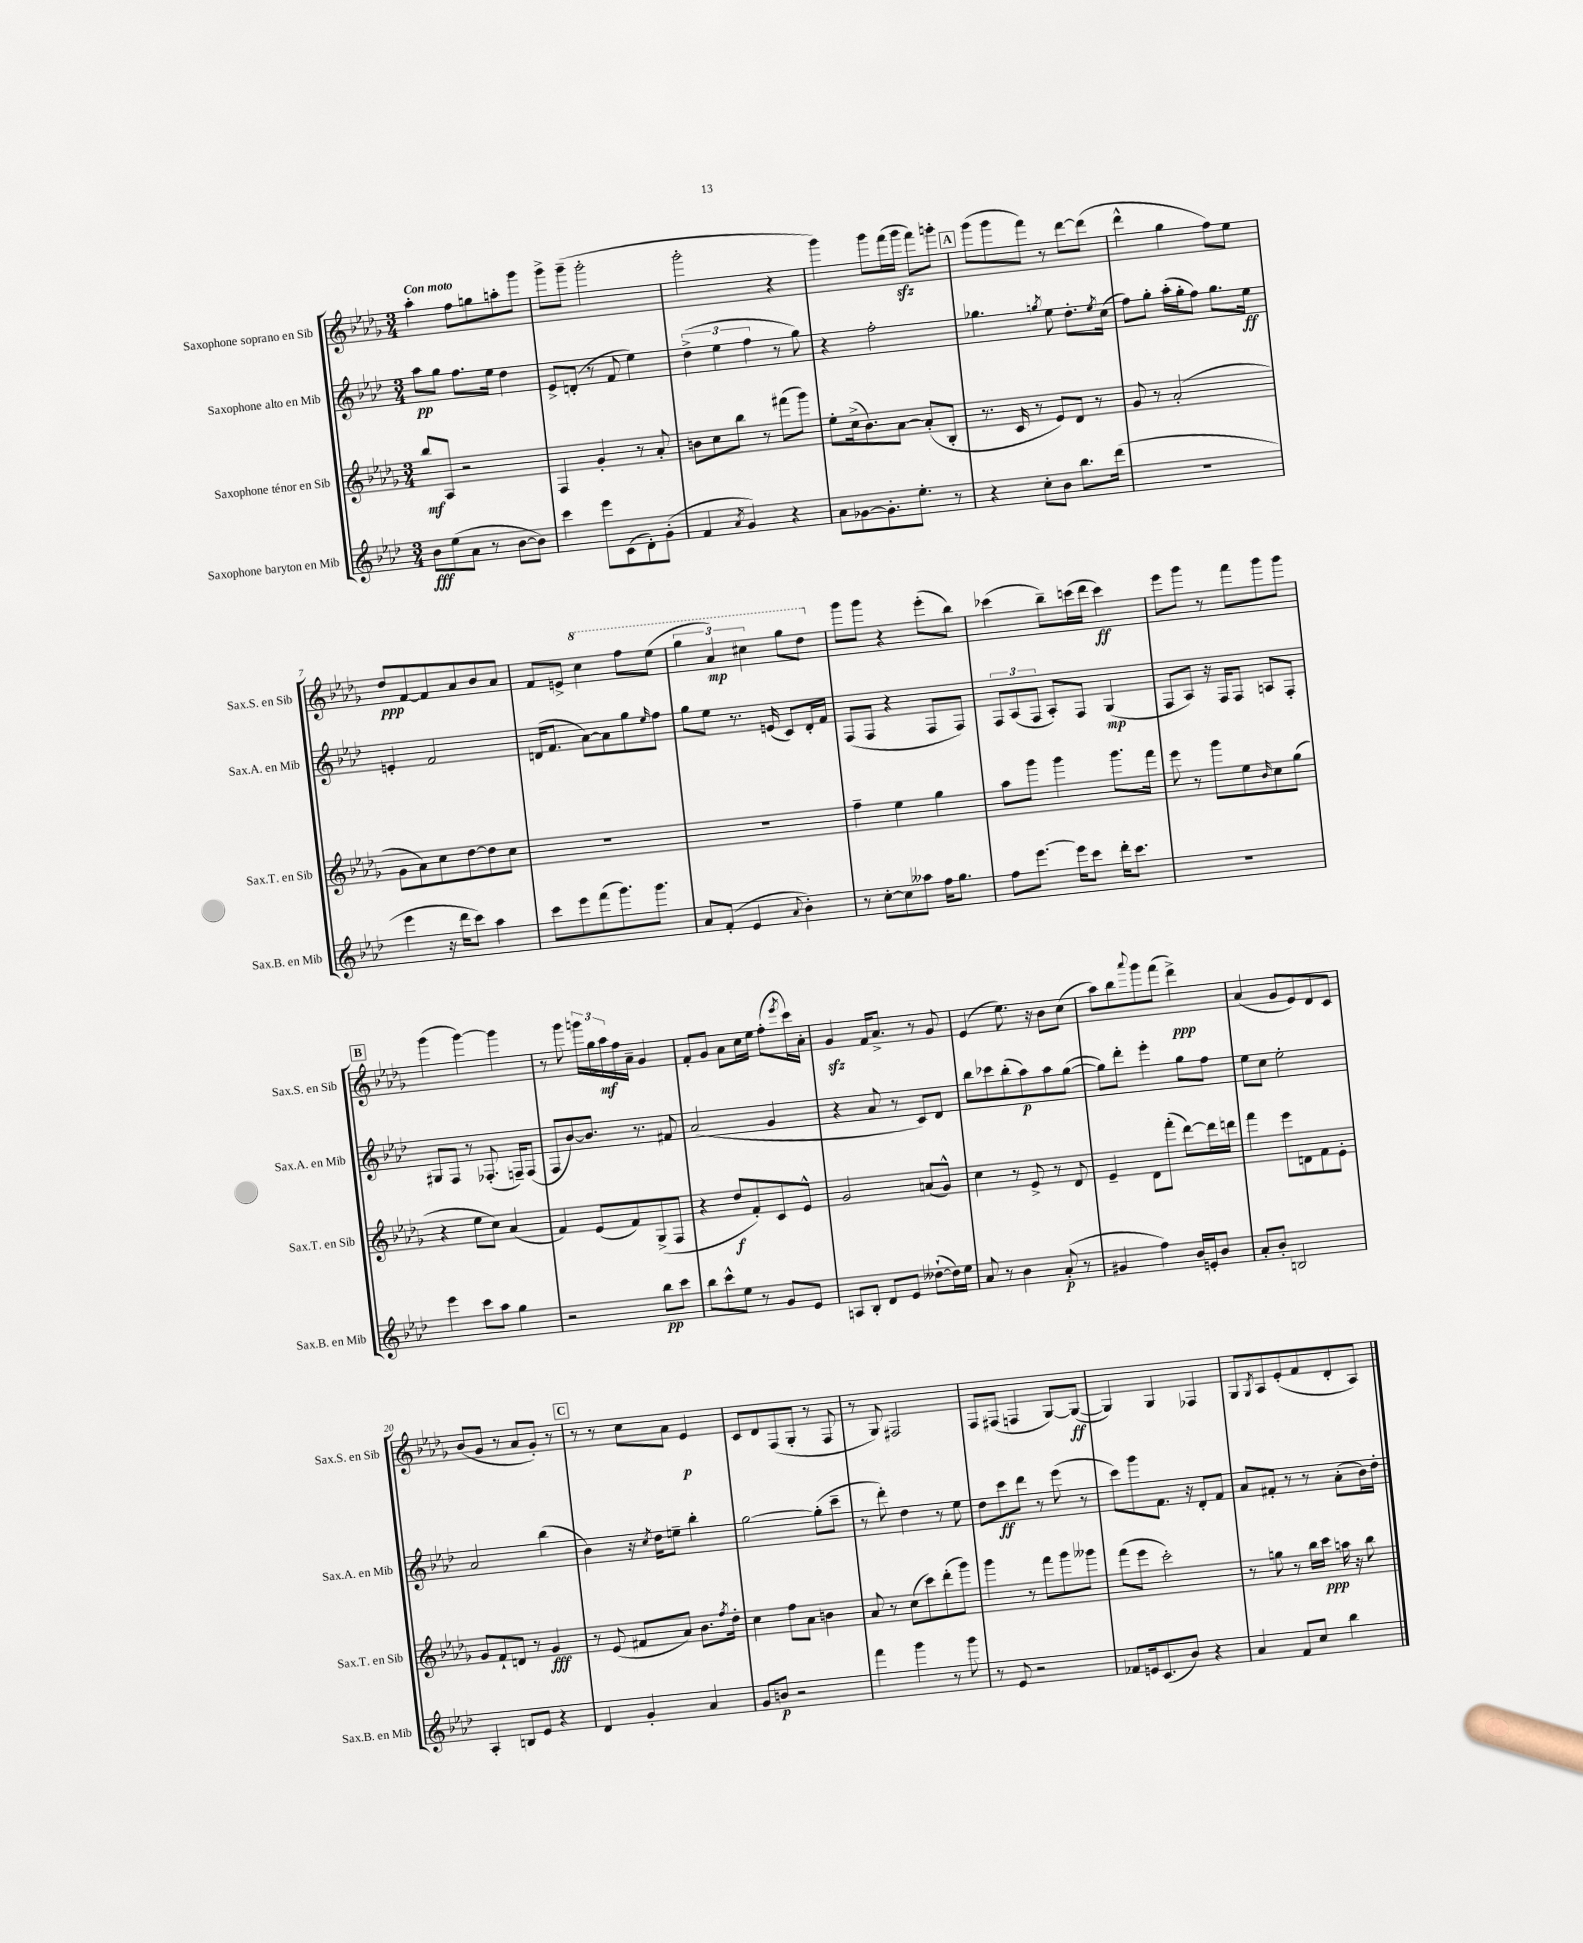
<<
\new StaffGroup <<
\new Staff = "s0" \with { instrumentName = "Saxophone soprano en Sib" shortInstrumentName = "Sax.S. en Sib" } {
    \clef treble \key des \major \numericTimeSignature \time 3/4 \tempo "Con moto"
    aes''4-. f''8 g''8 a''8-. ges'''8 |
    ges'''8-> ges'''8--( ges'''2-. |
    ges'''2-. r4 |
    ges'''4) ges'''8 f'''16( ges'''16\sfz f'''8) g'''8-. |
    \mark \markup { \box "A" } ges'''8( ges'''8 f'''8) r8 des'''8~ des'''8( |
    des'''4-^ ges''4 f''8) ees''8 |
    des''8\ppp f'8~ f'8 aes'8 bes'8 aes'8 |
    f'8 e'8-> \ottava #1 c'''4 f'''8 ees'''8( |
    \tuplet 3/2 { ges'''4 aes''4\mp) cis'''4 } ges'''8 des'''8 \ottava #0 |
    ges'''8 ges'''8 r4 ees'''8-.( bes''8) |
    ces'''4( bes''8--) c'''16( des'''16 c'''4\ff) |
    ees'''8 ges'''8 r8 f'''8 ges'''8 ges'''8 |
    \mark \markup { \box "B" } ges'''4( ges'''4~) ges'''4 |
    r8 ges'''8 \tuplet 3/2 { g'''16 ges''16 aes''16\mf } f''16 aes'16-- ges'4 |
    f'8-. ges'8 aes'8 c''16 ees''16 f''8-.( \acciaccatura { ees'''8 } c'''16) aes'16-. |
    ges'4\sfz f'16 aes'8.-> r8 ges'8 |
    ees'4( ees''8.) r16 bes'8 c''8( |
    aes''8) bes''8 \appoggiatura { aes'''8 } ges'''8 f'''8( des'''4->\ppp) |
    aes'4( ges'8 ees'8) des'8 c'8 |
    bes'8( ges'8 r8 aes'8 ges'8-.) r8 |
    \mark \markup { \box "C" } r8 r8 c''8 aes'8 ees'4\p |
    c'8 des'8 f8( ges8-. r8 f8 |
    r8 ges8) fis2 |
    f8 fis8( f4 ges8~) ges8~\ff( |
    ges4) ges4 fes4 |
    ges8 \acciaccatura { ges8 } aes8 ees'8-.( f'8 des'8-. aes8) \bar "|." |
}
\new Staff = "s1" \with { instrumentName = "Saxophone alto en Mib" shortInstrumentName = "Sax.A. en Mib" } {
    \clef treble \key aes \major \numericTimeSignature \time 3/4
    aes''8\pp g''8 f''8. ees''16 des''4 |
    ees'8-> d'8-.( r8 f'8 ees''4) |
    \tuplet 3/2 { des''4->( ees''4 f''4 } r8 g''8) |
    r4 f''2-. |
    \mark \markup { \box "A" } ges''4. \acciaccatura { g''8 } ees''8 des''8.-. \acciaccatura { ees''8 } c''16( |
    f''8) g''8-. aes''16-.( g''16-. f''8) g''8. ees''16\ff |
    e'4-. f'2 |
    d'16( f'8. aes'8~) aes'8 g''8 \grace { ees''16 } f''8 |
    g''8 ees''8 r8. e'16( c'8) des'16-. f'16 |
    f8( f8 r4 f8 f8) |
    \tuplet 3/2 { f8 aes8( f8 } aes8-.) f8 g4\mp( |
    f8 aes8) r16 f16 f8 a8 f8-. |
    \mark \markup { \box "B" } gis8 f8 r8 fes8.-.( f16--) f8( |
    f8 bes'8~) bes'8. r8. fis'8 |
    aes'2( g'4 |
    r4 aes'8 r8 c'8) des'8 |
    bes''8 ces'''8 bes''8-.( aes''8\p) aes''8 g''8~( |
    g''8) des'''8-. ees'''4-. g''8 f''8 |
    ees''8 c''8 ees''2-. |
    aes'2 bes''4( |
    \mark \markup { \box "C" } bes'4) r16 \acciaccatura { c''8 } des''16 e''8-- bes''4-. |
    g''2~ g''8-.( c'''8-- |
    r8 des'''8-.) des''4 r8 ees''8 |
    des''8 c'''8\ff des'''8 r8 ees'''8( r8 |
    c'''8) g'''8 f'8. r16 des'8-. f'8 |
    aes'8 fis'8-. r8 r8 aes'8-.( bes'16) des''16-. \bar "|." |
}
\new Staff = "s2" \with { instrumentName = "Saxophone ténor en Sib" shortInstrumentName = "Sax.T. en Sib" } {
    \clef treble \key des \major \numericTimeSignature \time 3/4
    bes''8\mf aes8 r2 |
    f4 ges'4-. r8 aes'8-. |
    b'8 c''8 bes''8 r8 fis'''8( ges'''8) |
    ees''8-. c''16->( bes'8.) aes'8~ aes'8-.( bes8-. |
    \mark \markup { \box "A" } r8. c'16 r8 ees'8) des'8 r8 |
    ges'8 r8 aes'2-.( |
    ges'8 aes'8) c''8 des''8~ des''8 c''8 |
    R2. |
    R2. |
    f''4-- ees''4 ges''4 |
    aes''8 ges'''8 ges'''4 ges'''8. f'''16 |
    ees'''8 r8 ges'''8 ees''8 \grace { bes'16 } c''8 ges''8( |
    \mark \markup { \box "B" } r4 ees''8 c''8) aes'4( |
    f'4) ees'8( f'8) ges8->( f8 |
    r4 des''8\f f'8-.) c'8 ees'8-^ |
    ges'2 a'8( ges'8-^) |
    c''4 r8 ees'8-> r8 des'8 |
    ees'4-- des'8 f'''8-.( des'''8~) des'''16 d'''16 |
    f'''4 ees'''8 d'8 f'8 ees'8-. |
    ges'8 f'8-! d'8 r8 ges'4\fff |
    \mark \markup { \box "C" } r8 ees'8( fis'8 aes'8) bes'8. \acciaccatura { f''8 } des''16-. |
    c''4 f''8 aes'8 b'4 |
    aes'8 r8 c''8( c'''8) des'''8-.( ges'''8) |
    ges'''4 r8 f'''8 ges'''8 geses'''8 |
    f'''8( ees'''8 c'''2-.) |
    r8 g''8 r8 bes''16 c'''16\ppp a''16 r16 bes''8 \bar "|." |
}
\new Staff = "s3" \with { instrumentName = "Saxophone baryton en Mib" shortInstrumentName = "Sax.B. en Mib" } {
    \clef treble \key aes \major \numericTimeSignature \time 3/4
    bes'8\fff ees''8( aes'8 r8 bes'8~ bes'8) |
    c'''4 ees'''8 c'8( des'8-.) g'8-.( |
    f'4 \acciaccatura { aes'8 } g'4) r4 |
    aes'8 ges'8~ ges'8.-. ees''8.-. r8 |
    \mark \markup { \box "A" } r4 c''8-. bes'8 bes''8. des'''16( |
    R2. |
    ees'''4 r16 des'''16 c'''8) aes''4 |
    c'''8 ees'''8 f'''8( g'''8.) g'''8. |
    aes'8 f'8-.( ees'4 \appoggiatura { aes'8 } bes'4-.) |
    r8 c''8~-. c''8 aeses''8 f''16 g''8. |
    f''8 ees'''8.~ ees'''16 c'''8 des'''16-. c'''8. |
    R2. |
    \mark \markup { \box "B" } ees'''4 c'''8 aes''8 g''4 |
    r2 bes''8\pp c'''8 |
    bes''8 c'''8-^ ees''8 r8 g'8 ees'8 |
    a8 bes8-. des'8 ees'8 deses''8~-!( deses''16) ees''16 |
    aes'8 r8 bes'4 aes'8-.\p( r8 |
    gis'4 f''4) bes'16 e'16-. bes'8 |
    aes'8-. bes'8-. b2 |
    aes4-. b8 ees'8 r4 |
    \mark \markup { \box "C" } des'4 g'4-. aes'4 |
    g'8 b'8\p r2 |
    f'''4 g'''4 r8 g'''8 |
    r8 ees'8 r2 |
    fes'8 e'16 c'8.( bes'8) r4 |
    aes'4 f'8 c''8 bes''4 \bar "|." |
}
>>
>>
